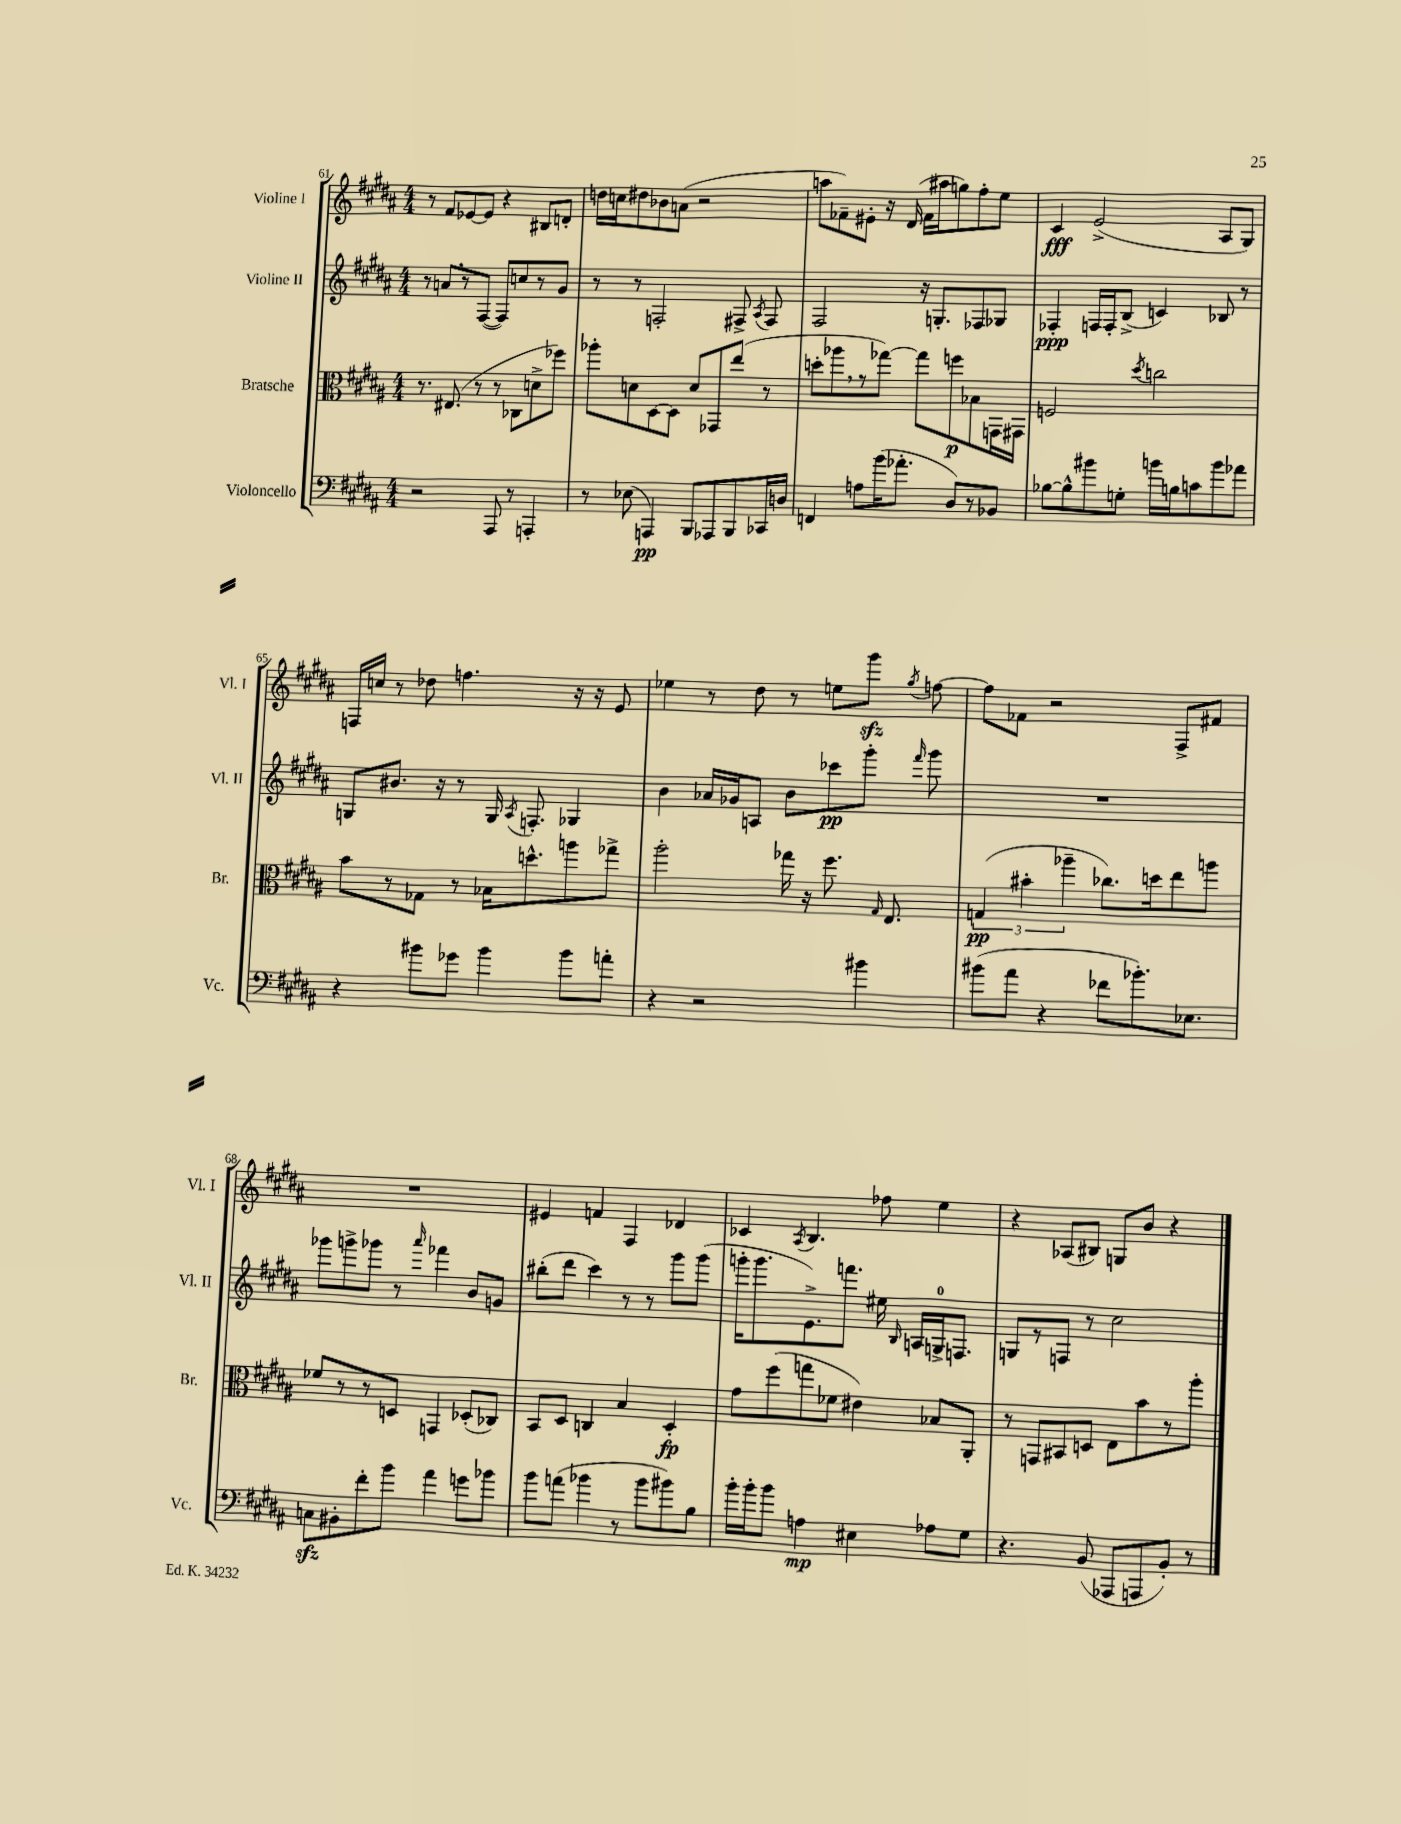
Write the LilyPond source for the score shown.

<<
\new StaffGroup <<
\new Staff = "s0" \with { instrumentName = "Violine I" shortInstrumentName = "Vl. I" } {
    \clef treble \key b \major \numericTimeSignature \time 4/4
    \autoBeamOff r8 fis'8[ ees'8~ ees'8] r4 bis8[ d'8]-. |
    d''16[ c''16 dis''8 bes'8 a'8]( r2 |
    a''8[ fes'8--) eis'8]-. r16 dis'16( fes'16[ ais''16 g''8) fis''8-. e''8] |
    cis'4\fff e'2->( ais8[ gis8]) |
    f16[ c''16] r8 des''8 f''4. r16 r16 e'8 |
    ees''4 r8 dis''8 r8 e''8[ gis'''8]\sfz \acciaccatura { gis''8 } f''8~ |
    f''8[ fes'8] r2 fis8[-> fis'8] |
    R1 |
    eis'4 f'4 fis4 des'4 |
    ces'4 \acciaccatura { ais8 } b4. fes''8 e''4 |
    r4 aes8[( bis8]) g8[ b'8] r4 \bar "|." |
}
\new Staff = "s1" \with { instrumentName = "Violine II" shortInstrumentName = "Vl. II" } {
    \clef treble \key b \major \numericTimeSignature \time 4/4
    \autoBeamOff r8 a'8[ \breathe r8 fis8]~( fis8[) c''8 r8 gis'8] |
    r8 r8 f2-. fis8-> \acciaccatura { ais8 } fis8 |
    fis2 r16 g8.[-. fes8 ges8] |
    fes4-.\ppp f16[ f16-. b8]->( c'4) bes8 r8 |
    g8[ bis'8.] r16 r8 g16 \acciaccatura { ais8 } f8.-. ges4 |
    b'4 aes'16[ ges'16 a8] b'8[ ces'''8\pp gis'''8]-. \grace { fis'''16 } gis'''8 |
    R1 |
    ges'''8[ g'''8-> ges'''8] r8 \grace { ais'''16 } fes'''4 b'8[ g'8] |
    bis''8[-.( dis'''8] cis'''4) r8 r8 gis'''8[ gis'''8]( |
    g'''16[-. g'''8. e'8.->) f'''8.] eis''16 \grace { b16 } a16[ g16-0-> f8.] |
    g8[ r8 f8] r8 cis''2 \bar "|." |
}
\new Staff = "s2" \with { instrumentName = "Bratsche" shortInstrumentName = "Br." } {
    \clef alto \key b \major \numericTimeSignature \time 4/4
    \autoBeamOff r8. eis8.( r8 r8 ces8[ d'8-> fes''8]) |
    aes''8[-. d'8 dis8~ dis8] d'8[ ges,8 e''8]( r8 |
    d''8[-. aes''8 \breathe r8 ges''8]~) ges''8[ f''8\p bes8 g,16 gis,16] |
    f2 \acciaccatura { dis''8 } c''2 |
    b'8[ r8 ges8] r8 bes16[ d''8.-^ a''8 ges''8]-> |
    ais''2-. ges''16 r16 fis''8. \grace { gis16 } e8. |
    \tuplet 3/2 { g4\pp( bis'4-. aes''4-- } ces''8.[) d''16 e''8 a''8] |
    fes'8[ r8 r8 d8] g,4 des8[-.( ces8]) |
    b,8[ dis8] c4 b4 dis4-.\fp |
    gis'8[ fis''8( g''8 fes'8] eis'4) bes8[ ais,8]-. |
    r8 g,8[ bis,8 d8] e8[ b'8 r8 ais''8]-. \bar "|." |
}
\new Staff = "s3" \with { instrumentName = "Violoncello" shortInstrumentName = "Vc." } {
    \clef bass \key b \major \numericTimeSignature \time 4/4
    \autoBeamOff r2 ais,,8 r8 a,,4-. |
    r8 ees8( a,,4\pp) b,,8[ aes,,8 b,,8 ces,16 d16] |
    f,4 a8[ b'16( aes'8.]-. dis8[) r8 bes,8] |
    bes8[~ bes8-^ bis'8 g8]-. b'16[ b16 c'8 b'8 aes'8] |
    r4 bis'8[ ges'8] bis'4 bis'8[ a'8]-. |
    r4 r2 bis'4 |
    bis'8[( ais'8] r4 fes'8[ bes'8.-.) ees8.] |
    c8[\sfz bis,8-. fis'8-. b'8] ais'4 g'8[ bes'8] |
    b'8[ a'8]( bes'4 r8 bes'8[ bis'8) b8] |
    b'16[-. b'16-. b'8] a4\mp eis4 aes8[ gis8] |
    r4. b,8( aes,,8[ a,,8 b,8]-.) r8 \bar "|." |
}
>>
>>
\layout { \context { \Score currentBarNumber = #61 } }
